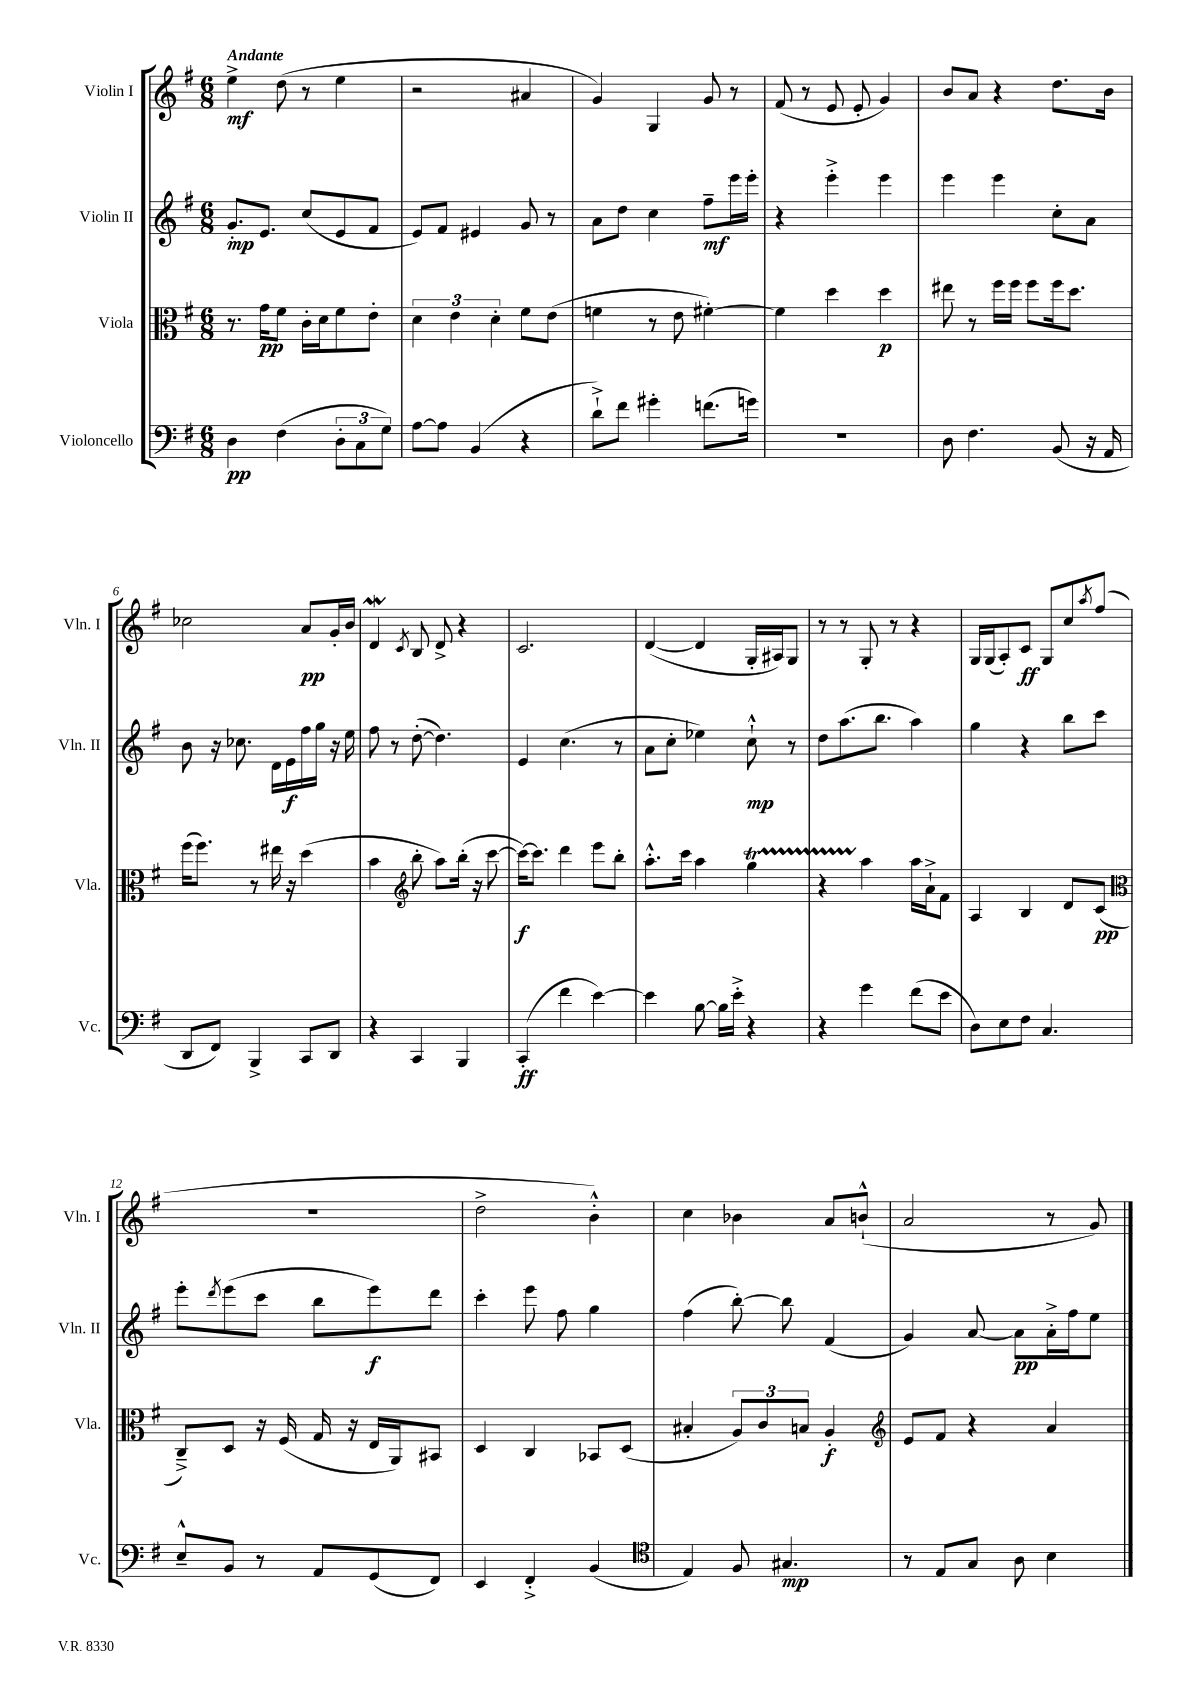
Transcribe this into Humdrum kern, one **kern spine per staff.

**kern	**kern	**kern	**kern
*staff4	*staff3	*staff2	*staff1
*clefF4	*clefC3	*clefG2	*clefG2
*k[f#]	*k[f#]	*k[f#]	*k[f#]
*M6/8	*M6/8	*M6/8	*M6/8
4D	8.r	8.g'	4ee^
.	16g	8.e	.
(4F#	8f#	.	(8dd
.	16c'	(8cc	8r
.	16d	.	.
12D'	8f#	8e	4ee
12C	.	.	.
.	8e'	8f#	.
12G)	.	.	.
=	=	=	=
[8A	6d	8e)	2r
8A]	.	8f#	.
.	6e	.	.
(4BB	.	4e#	.
.	6d'	.	.
4r	8f#	8g	4a#
.	(8e	8r	.
=	=	=	=
8d`^)	4f	8a	4g)
8f#	.	8dd	.
4g#'	8r	4cc	4G
.	8e	.	.
(8.f	[4f#')	8ff#~	8g
.	.	16eee	8r
16g)	.	16eee'	.
=	=	=	=
2.r	4f#]	4r	(8f#
.	.	.	8r
.	4dd	4eee'^	8e
.	.	.	8e'
.	4dd	4eee	4g)
=	=	=	=
8D	8ee#	4eee	8b
4.F#	8r	.	8a
.	16ff#	4eee	4r
.	16ff#	.	.
.	8ff#	.	.
(8BB	16ff#	8cc'	8.dd
.	8.dd	.	.
16r	.	8a	.
16AA	.	.	16b
=	=	=	=
8DD	(16ff#	8b	2cc-
.	8.ff#)	.	.
8FF#)	.	16r	.
.	.	8.cc-	.
4BBB^	8r	.	.
.	16ee#	16d	.
.	16r	16e	.
8CC	(4dd	16ff#	8a
.	.	16gg	.
8DD	.	16r	16g'
.	.	16ee	16b
=	=	=	=
4r	4b	8ff#	4d
.	.	8r	.
*	*clefG2	*	*
.	.	.	8qc
4CC	8bb'	([8dd'	8B
.	8aa)	4.dd])	8d^
4BBB	(16bb'	.	4r
.	16r	.	.
.	[8ccc	.	.
=	=	=	=
(4CC'	16ccc_)	4e	2.c
.	8.ccc]	.	.
4f#	4ddd	(4.cc	.
[4e)	8eee	.	.
.	8bb'	8r	.
=	=	=	=
4e]	8.aa'^^	8a	([4d
.	.	8cc'	.
.	16ccc	.	.
[8B	4aa	4ee-)	4d]
16B]	.	.	.
16e'^	.	.	.
4r	4gg	8cc`^^	16G'
.	.	.	16A#)
.	.	8r	8G
=	=	=	=
4r	4r	8dd	8r
.	.	(8.aa	8r
4g	4aa	.	8G'
.	.	8.bb	.
.	.	.	8r
(8f#	16aa	4aa)	4r
.	16a`^	.	.
8e	8f#	.	.
=	=	=	=
8D)	4A	4gg	16G
.	.	.	(16G
8E	.	.	8A')
8F#	4B	4r	8c
4.C	.	.	8G
.	8d	8bb	8cc
.	.	.	8qaa
.	(8c	8ccc	(8ff#
=	=	=	=
*	*clefC3	*	*
8E~^^	8C~^)	8eee'	2.r
.	.	8qddd	.
8BB	8D	(8eee	.
8r	16r	8ccc	.
.	(16F#	.	.
8AA	16G	8bb	.
.	16r	.	.
(8GG	16E	8eee)	.
.	16AA)	.	.
8FF#)	8BB#	8ddd	.
=	=	=	=
4EE	4D	4ccc'	2dd^
4FF#'^	4C	8eee	.
.	.	8ff#	.
(4BB	8BB-	4gg	4b'^^)
.	(8D	.	.
=	=	=	=
*clefC4	*	*	*
4E)	4B#'	(4ff#	4cc
8F#	12A)	[8bb')	4b-
.	12c	.	.
4.G#	.	8bb]	.
.	12B	.	.
.	4A'	(4f#	8a
.	.	.	(8b`^^
=	=	=	=
*	*clefG2	*	*
8r	8e	4g)	2a
8E	8f#	.	.
8G	4r	[8a	.
8A	.	8a]	.
4B	4a	16a'^	8r
.	.	16ff#	.
.	.	8ee	8g)
==	==	==	==
*-	*-	*-	*-
